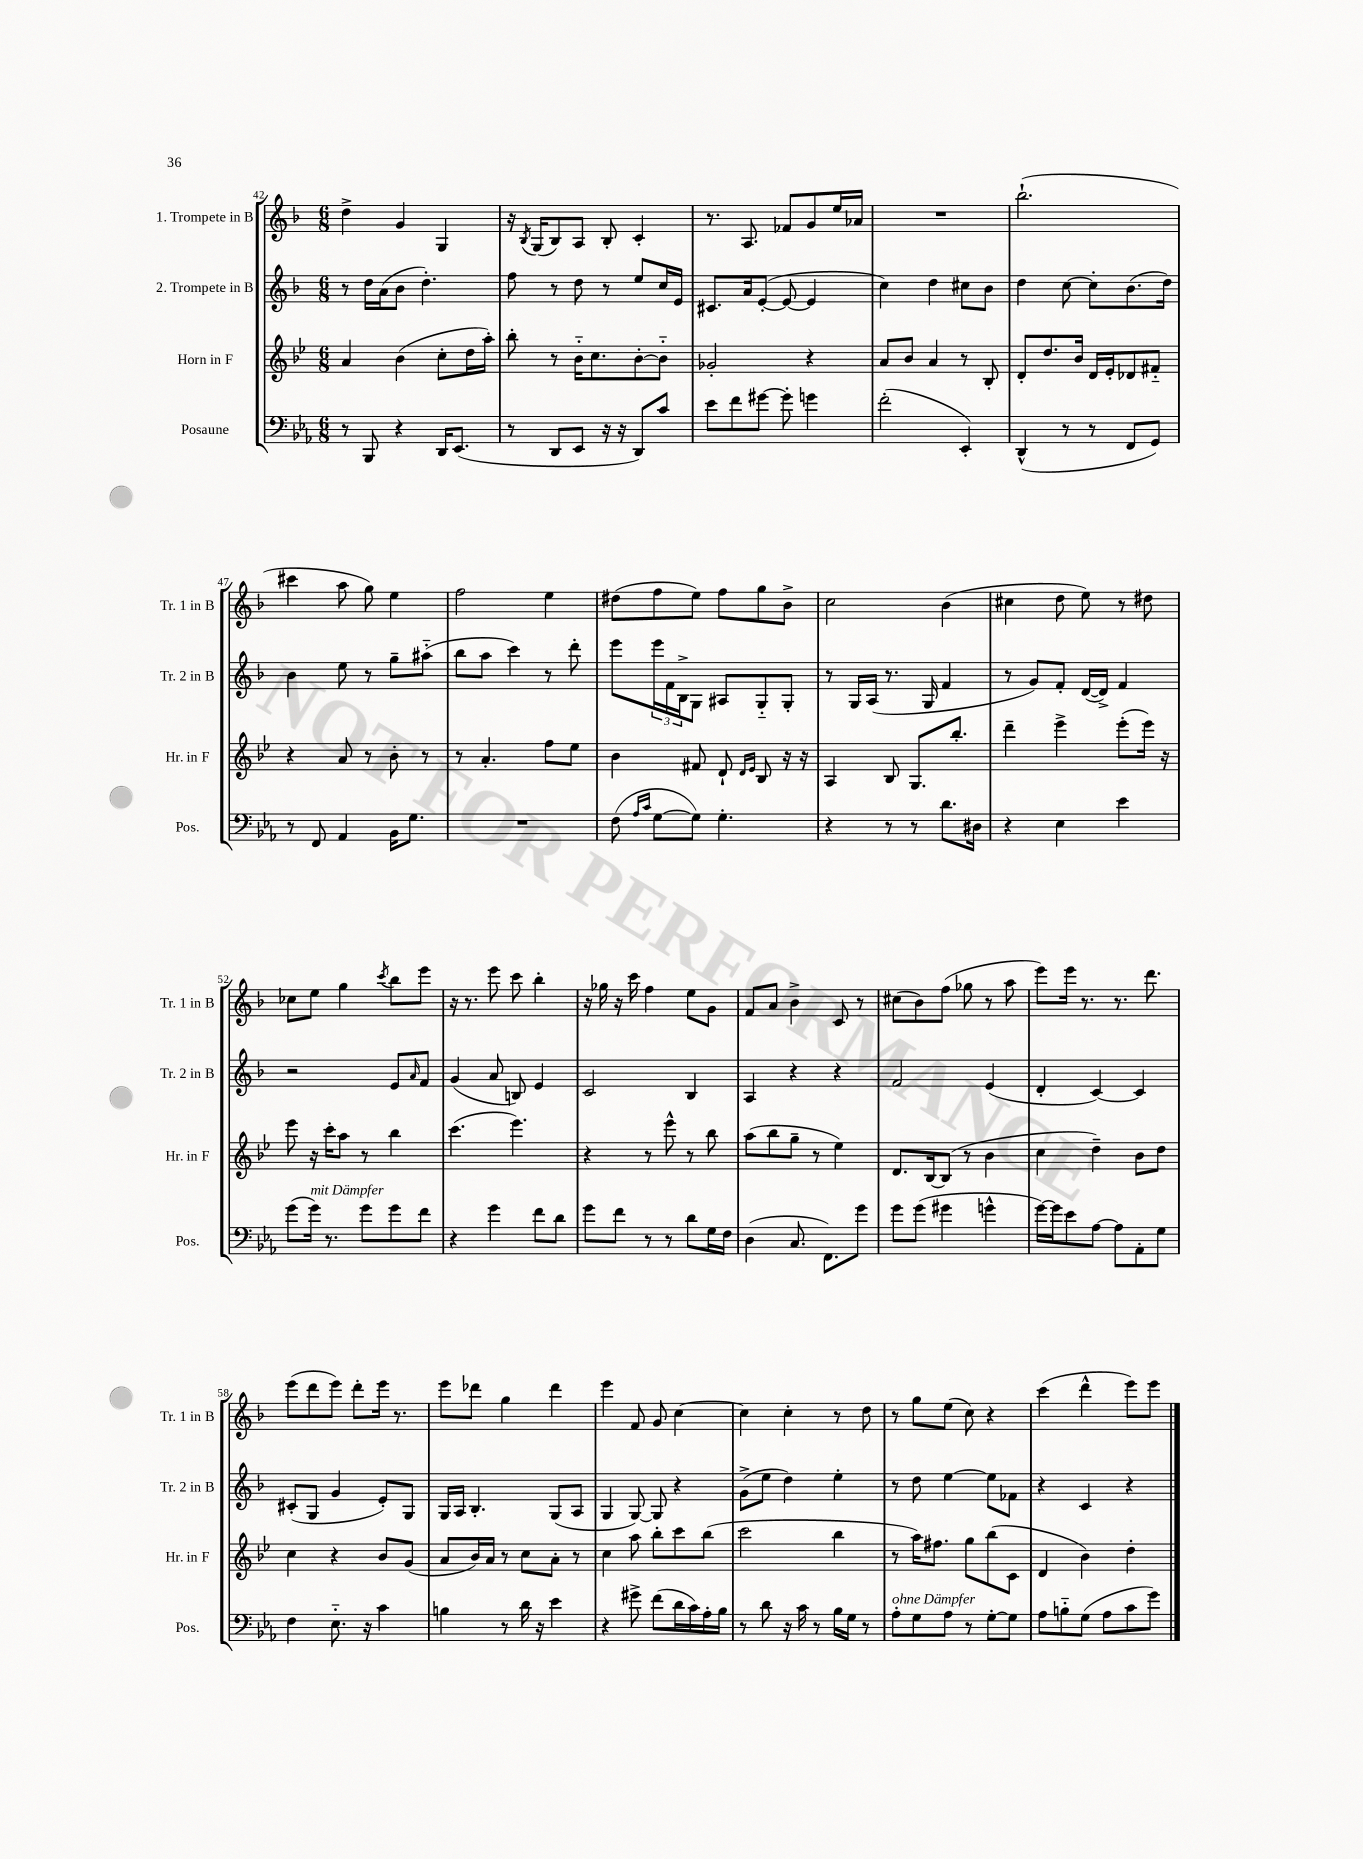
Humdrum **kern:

**kern	**kern	**kern	**kern
*staff4	*staff3	*staff2	*staff1
*clefF4	*clefG2	*clefG2	*clefG2
*k[b-e-a-]	*k[b-e-]	*k[b-]	*k[b-]
*M6/8	*M6/8	*M6/8	*M6/8
8r	4a	8r	4dd^
8BBB-	.	16dd	.
.	.	(16a	.
4r	(4b-	8b-	4g
.	.	4.dd')	.
16DD	8cc'	.	4G
(8.EE-	.	.	.
.	16dd	.	.
.	16aa')	.	.
=	=	=	=
8r	8bb-'	8ff	16r
.	.	.	8qB-
.	.	.	(16G
8DD	8r	8r	8B-)
8EE-	16b-'~	8dd	8A
.	8.cc	.	.
16r	.	8r	8B-'
16r	.	.	.
8DD)	[8b-'	8ee	4c'
8c	8b-'~]	16cc	.
.	.	16e	.
=	=	=	=
8e-	2g-'	8.c#	8.r
8f	.	.	.
.	.	16a	8.A
[8g#	.	([8e'	.
8g#']	.	8e_	8f-
4g	4r	4e]	8g
.	.	.	16ee
.	.	.	16a-
=	=	=	=
(2f'	8a	4cc)	2.r
.	8b-	.	.
.	4a	4dd	.
4EE-')	8r	8cc#	.
.	8B-'	8b-	.
=	=	=	=
(4DD^^	8d'	4dd	(2.bb-`
.	8.dd	.	.
8r	.	[8cc	.
.	16b-	.	.
8r	16d	8cc']	.
.	16e-'	.	.
8FF	8d-	(8.b-	.
8GG)	8f#'~	.	.
.	.	16dd)	.
=	=	=	=
8r	4r	4b-	4ccc#
8FF	.	.	.
4AA-	8a	8ee	8aa
.	8r	8r	8gg)
16BB-	8b-'	8gg~	4ee
8.G	.	.	.
.	8r	(8aa#'~	.
=	=	=	=
2.r	8r	8bb-	2ff
.	4.a'	8aa	.
.	.	4ccc)	.
.	8ff	8r	4ee
.	8ee-	8ddd'	.
=	=	=	=
(8F	4b-	8eee	(8dd#
16qqA-	.	.	.
16qqc	.	.	.
[8G	.	24eee	8ff
.	.	24f	.
.	.	24B-^	.
8G])	8f#	8G	8ee)
4.G'	8d`	8A#	8ff
.	16qqd	.	.
.	16qqe-	.	.
.	8B-	8G'~	8gg
.	16r	8G'	8b-^
.	16r	.	.
=	=	=	=
4r	4A	8r	2cc
.	.	16G	.
.	.	(16A	.
8r	8B-	8.r	.
8r	8.G	.	.
.	.	16G	.
8.d	.	4f	(4b-
.	8.bb-'	.	.
16D#	.	.	.
=	=	=	=
4r	4ddd~	8r	4cc#
.	.	8g)	.
4E-	4eee-^	8f'	8dd
.	.	([16d	8ee)
.	.	16d^])	.
4e-	(8eee-'	4f	8r
.	16eee-)	.	8dd#
.	16r	.	.
=	=	=	=
(8g	8eee-	2r	8cc-
16g)	16r	.	8ee
8.r	16ccc'	.	.
.	8aa	.	4gg
8g	8r	.	.
.	.	.	8qccc
8g	4bb-	8e	8bb-
.	.	16qqa	.
8f	.	8f	8eee
=	=	=	=
4r	(4.ccc	(4g	16r
.	.	.	8.r
4g	.	8a	8eee
.	4.eee-)	8B)	8ccc
8f	.	4e	4bb-'
8d	.	.	.
=	=	=	=
8g	4r	2c	16r
.	.	.	16gg-
8f	.	.	16r
.	.	.	16ccc
8r	8r	.	4ff
8r	8eee-^^	.	.
8d	8r	4B-	8ee
16G	8bb-	.	8g
16F	.	.	.
=	=	=	=
(4D	(8aa	4A	8f
.	8bb-	.	8a
8.C	8gg~	4r	4b-^
.	8r	.	.
8.FF)	.	.	.
.	4ee-)	4r	8c
8g	.	.	8r
=	=	=	=
8g	8.d	2f	(8cc#
(8g	.	.	8b-)
.	[16B-	.	.
4g#	(8B-]	.	(8ff
.	8r	.	8gg-
4g^^	4b-	(4e	8r
.	.	.	8aa
=	=	=	=
[16g)	4cc	4d'	8eee)
16g]	.	.	.
8e-	.	.	16eee
.	.	.	8.r
[8A-	4dd~)	[4c)	.
8A-]	.	.	8.r
8AA-'	8b-	4c]	.
.	.	.	8.ddd
8G	8dd	.	.
=	=	=	=
4F	4cc	(8c#'	(8eee
.	.	8G	8ddd
8.E-'~	4r	4g	8eee)
.	.	.	8ddd'
16r	.	.	.
4c	8b-	8e')	16eee
.	.	.	8.r
.	(8g	8G	.
=	=	=	=
4B	8a	16G	8eee
.	.	16A	.
.	16b-)	4.B-'	8ddd-
.	16a	.	.
8r	8r	.	4gg
16d	8cc	.	.
16r	.	.	.
4e-	8a'	(8G	4ddd-
.	8r	8A	.
=	=	=	=
4r	4cc	4G	4eee
8g#^	8aa	[8G)	8f
(8f	8bb-'	8G]	8g
16d	8ccc	4r	[4cc
16c)	.	.	.
16A-'	(8bb-	.	.
16B-	.	.	.
=	=	=	=
8r	2ccc	(8g^	4cc]
8d	.	8ee	.
16r	.	4dd)	4cc'
16c	.	.	.
8r	.	.	.
16B-	4bb-	4ee'	8r
16G	.	.	.
8r	.	.	8dd
=	=	=	=
8A-'	8r	8r	8r
8G	16aa)	8dd	8gg
.	8.ff#	.	.
8A-	.	[4ee	(8ee
8r	8gg	.	8cc)
[8G'	(8bb-	8ee]	4r
8G]	8c	8f-	.
=	=	=	=
8A-	4d	4r	(4ccc
8B'~	.	.	.
(8G	4b-)	4c	4ddd^^
8A-	.	.	.
8c	4dd'	4r	8eee)
8g)	.	.	8eee
==	==	==	==
*-	*-	*-	*-
